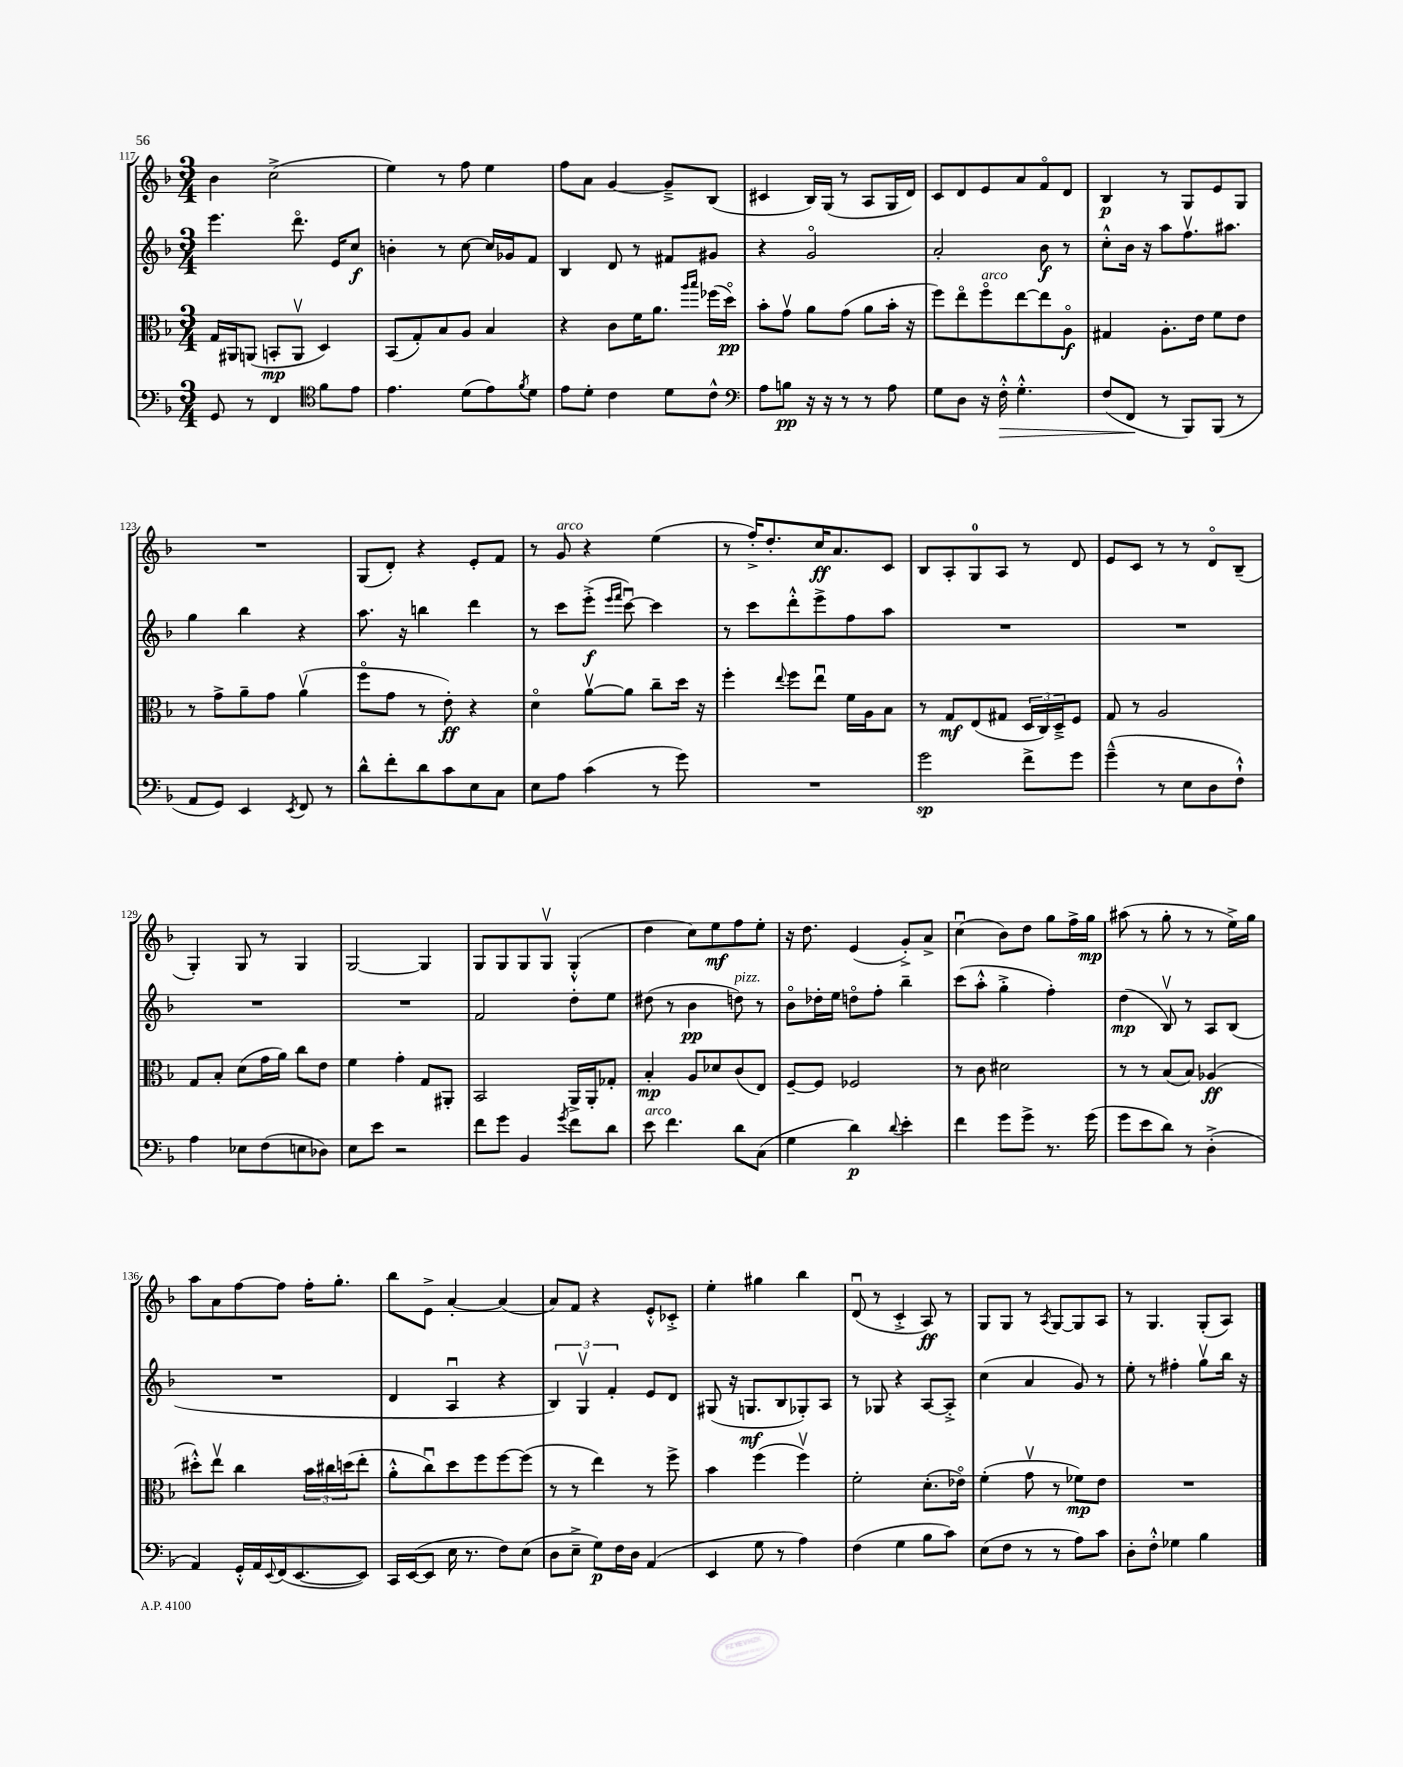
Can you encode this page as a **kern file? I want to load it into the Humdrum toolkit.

**kern	**kern	**kern	**kern
*staff4	*staff3	*staff2	*staff1
*clefF4	*clefC3	*clefG2	*clefG2
*k[b-]	*k[b-]	*k[b-]	*k[b-]
*M3/4	*M3/4	*M3/4	*M3/4
8GG	16G	4.eee	4b-
.	16AA#	.	.
8r	(8AA	.	.
4FF	8BB'	.	(2cc^
.	8AAv	8.dddo	.
*clefC4	*	*	*
8f	4D)	.	.
.	.	16e	.
8e	.	8cc	.
=	=	=	=
4.e	(8BB-	4b'	4ee)
.	8G')	.	.
.	8B-	8r	8r
(8d	8A	[8cc	8ff
8e)	4B-	16cc]	4ee
.	.	16g-	.
8qf	.	.	.
8d	.	8f	.
=	=	=	=
8e	4r	4B-	8ff
8d'	.	.	8a
4c	8c	8d	[4g
.	16f	8r	.
.	8.a	.	.
8d	.	8f#	8g~^]
.	16qqaa	.	.
.	16qqbb-	.	.
8c^^	(16ff-	8g#	(8B-
.	16ddo)	.	.
=	=	=	=
*clefF4	*	*	*
8A	8b-'	4r	4c#
8B	8gv	.	.
16r	8a	2go	16B-)
16r	.	.	(16G
8r	(8g	.	8r
8r	8a	.	8A
8A	16b-'	.	16G
.	16r	.	16d)
=	=	=	=
8G	8ff)	2a'	8c
8D	8eeo	.	8d
16r	8ffo	.	8e
16F'^^	.	.	.
4.G'^^	[8ee	.	8a
.	8ee]	8b-	8fo
.	8Ao	8r	8d
=	=	=	=
(8F	4G#	8cc'^^	4B-
8FF	.	16b-	.
.	.	16r	.
8r	8.A'	8aa	8r
8BBB-)	.	8.ffv	8G
.	16e	.	.
(8BBB-	8f	.	8e
.	.	8.aa#	.
8r	8e	.	8G
=	=	=	=
8AA	8r	4gg	2.r
8GG)	8g^	.	.
4EE	8a~	4bb-	.
.	8g	.	.
8qEE	.	.	.
8FF	(4av	4r	.
8r	.	.	.
=	=	=	=
8d^^	8ffo	8.aa	(8G
8f'	8g	.	8d')
.	.	16r	.
8d	8r	4bb	4r
8c	8e')	.	.
8E	4r	4ddd	8e'
8C	.	.	8f
=	=	=	=
8E	4do	8r	8r
8A	.	8ccc	8g
(4c	[8av	(8eee'^	4r
.	.	16qqeee	.
.	.	16qqfff	.
.	8a]	[8cccu)	.
8r	8cc~	4ccc]	(4ee
8g)	16dd	.	.
.	16r	.	.
=	=	=	=
2.r	4ff'	8r	8r
.	.	8ccc	16ff'^)
.	.	.	8.dd'
.	8qqee	.	.
.	8ff	8ddd'^^	.
.	8eeu	8eee^	16cc
.	.	.	8.a
.	16f	8ff	.
.	16A	.	.
.	8B-	8aa	8c
=	=	=	=
2g	8r	2.r	8B-
.	8G	.	8A'
.	(8E	.	8G
.	8G#	.	8A
8f^	24D	.	8r
.	24C)	.	.
.	24D~^	.	.
8g	8F	.	8d
=	=	=	=
(4g~^^	8G	2.r	8e
.	8r	.	8c
8r	2A	.	8r
8E	.	.	8r
8D	.	.	8do
8F`^^)	.	.	(8B-~
=	=	=	=
4A	8G	2.r	4G')
.	8B-'	.	.
8E-	(8d	.	8G
(8F	16g	.	8r
.	16a)	.	.
8E	8cc	.	4G
8D-)	8e	.	.
=	=	=	=
8E	4f	2.r	[2G
8e	.	.	.
2r	4g'	.	.
.	8G	.	4G]
.	8AA#'	.	.
=	=	=	=
8f	2BB-	2f	8G
8g	.	.	8G
4BB-	.	.	8G
.	.	.	8Gv
8qg	.	.	.
8f	16AA^	8dd'	(4G'^^
.	16AA'	.	.
8d	8G-'	8ee	.
=	=	=	=
8e	4B-'	(8dd#	4dd
4.f	.	8r	.
.	8A	4b-	8cc)
.	8d-	.	8ee
8d	(8c	8dd)	8ff
(8C	8E)	8r	8ee'
=	=	=	=
4G	[8F~	8b-o	16r
.	.	.	8.dd
.	8F]	16dd-'	.
.	.	16ee	.
4d)	2F-	8ddo	(4e
.	.	8ff'	.
8qqd	.	.	.
4e'	.	4bb-~	8g'^)
.	.	.	8a^
=	=	=	=
4f	8r	(8ccc	(4ccu
.	8c	8aa'^^	.
8g	2d#	4gg'^	8b-)
8g^	.	.	8dd
8.r	.	4ff')	8gg
.	.	.	16ff^
(16g	.	.	16gg
=	=	=	=
8g	8r	(4dd	(8aa#
8e	8r	.	8r
8d)	(8B-	8B-v)	8gg'
8r	8B-)	8r	8r
(4D'^	(4A-	8A	8r
.	.	(8B-	16ee^)
.	.	.	16gg
=	=	=	=
4AA)	8dd#'^^)	2.r	8aa
.	8eev	.	8a
16GG'^^	4cc	.	[8ff
16AA	.	.	.
8qqEE	.	.	.
(16FF	.	.	8ff]
[8.EE	.	.	.
.	24b-	.	16ff'
.	24cc#	.	.
.	.	.	8.gg'
.	(24dd	.	.
8EE])	8ee'	.	.
=	=	=	=
16CC	8a'^^	4d	8bb-
([16EE	.	.	.
8EE]	8ccu)	.	8e^
16E	8dd	4Au	[4a'
8.r	.	.	.
.	8ff	.	.
8F)	[8ff	4r	(4a]
(8E	(8ff]	.	.
=	=	=	=
8D	8r	6B-)	8a)
8E~^	8r	.	8f
.	.	6Gv	.
8G)	4ee)	.	4r
.	.	6f'	.
16F	.	.	.
16D	.	.	.
(4AA	8r	8e	8e'^^
.	8ff^	8d	8c-'^
=	=	=	=
4EE	4b-	(8G#	4ee'
.	.	16r	.
.	.	8.G	.
8G	(4ff	.	4gg#
8r	.	8B-	.
4A)	4ffv)	8G-')	4bb-
.	.	8A	.
=	=	=	=
(4F	2f'	8r	(8du
.	.	8G-	8r
4G	.	4r	4c'^
8B-	(8.d'	[8A	8A)
8c)	.	8A'^]	8r
.	16e-o)	.	.
=	=	=	=
(8E	(4f'	(4cc	8G
8F	.	.	8G
8r	8gv	4a	8r
.	.	.	8qA
8r	8r	.	[8G
8A)	8f-)	8g)	8G]
8c	8e	8r	8A
=	=	=	=
8D'	2.r	8ee'	8r
8F'^^	.	8r	4.G
4G-	.	4ff#'	.
4B-	.	8ggv	(8G'
.	.	16bb-	8A)
.	.	16r	.
==	==	==	==
*-	*-	*-	*-
